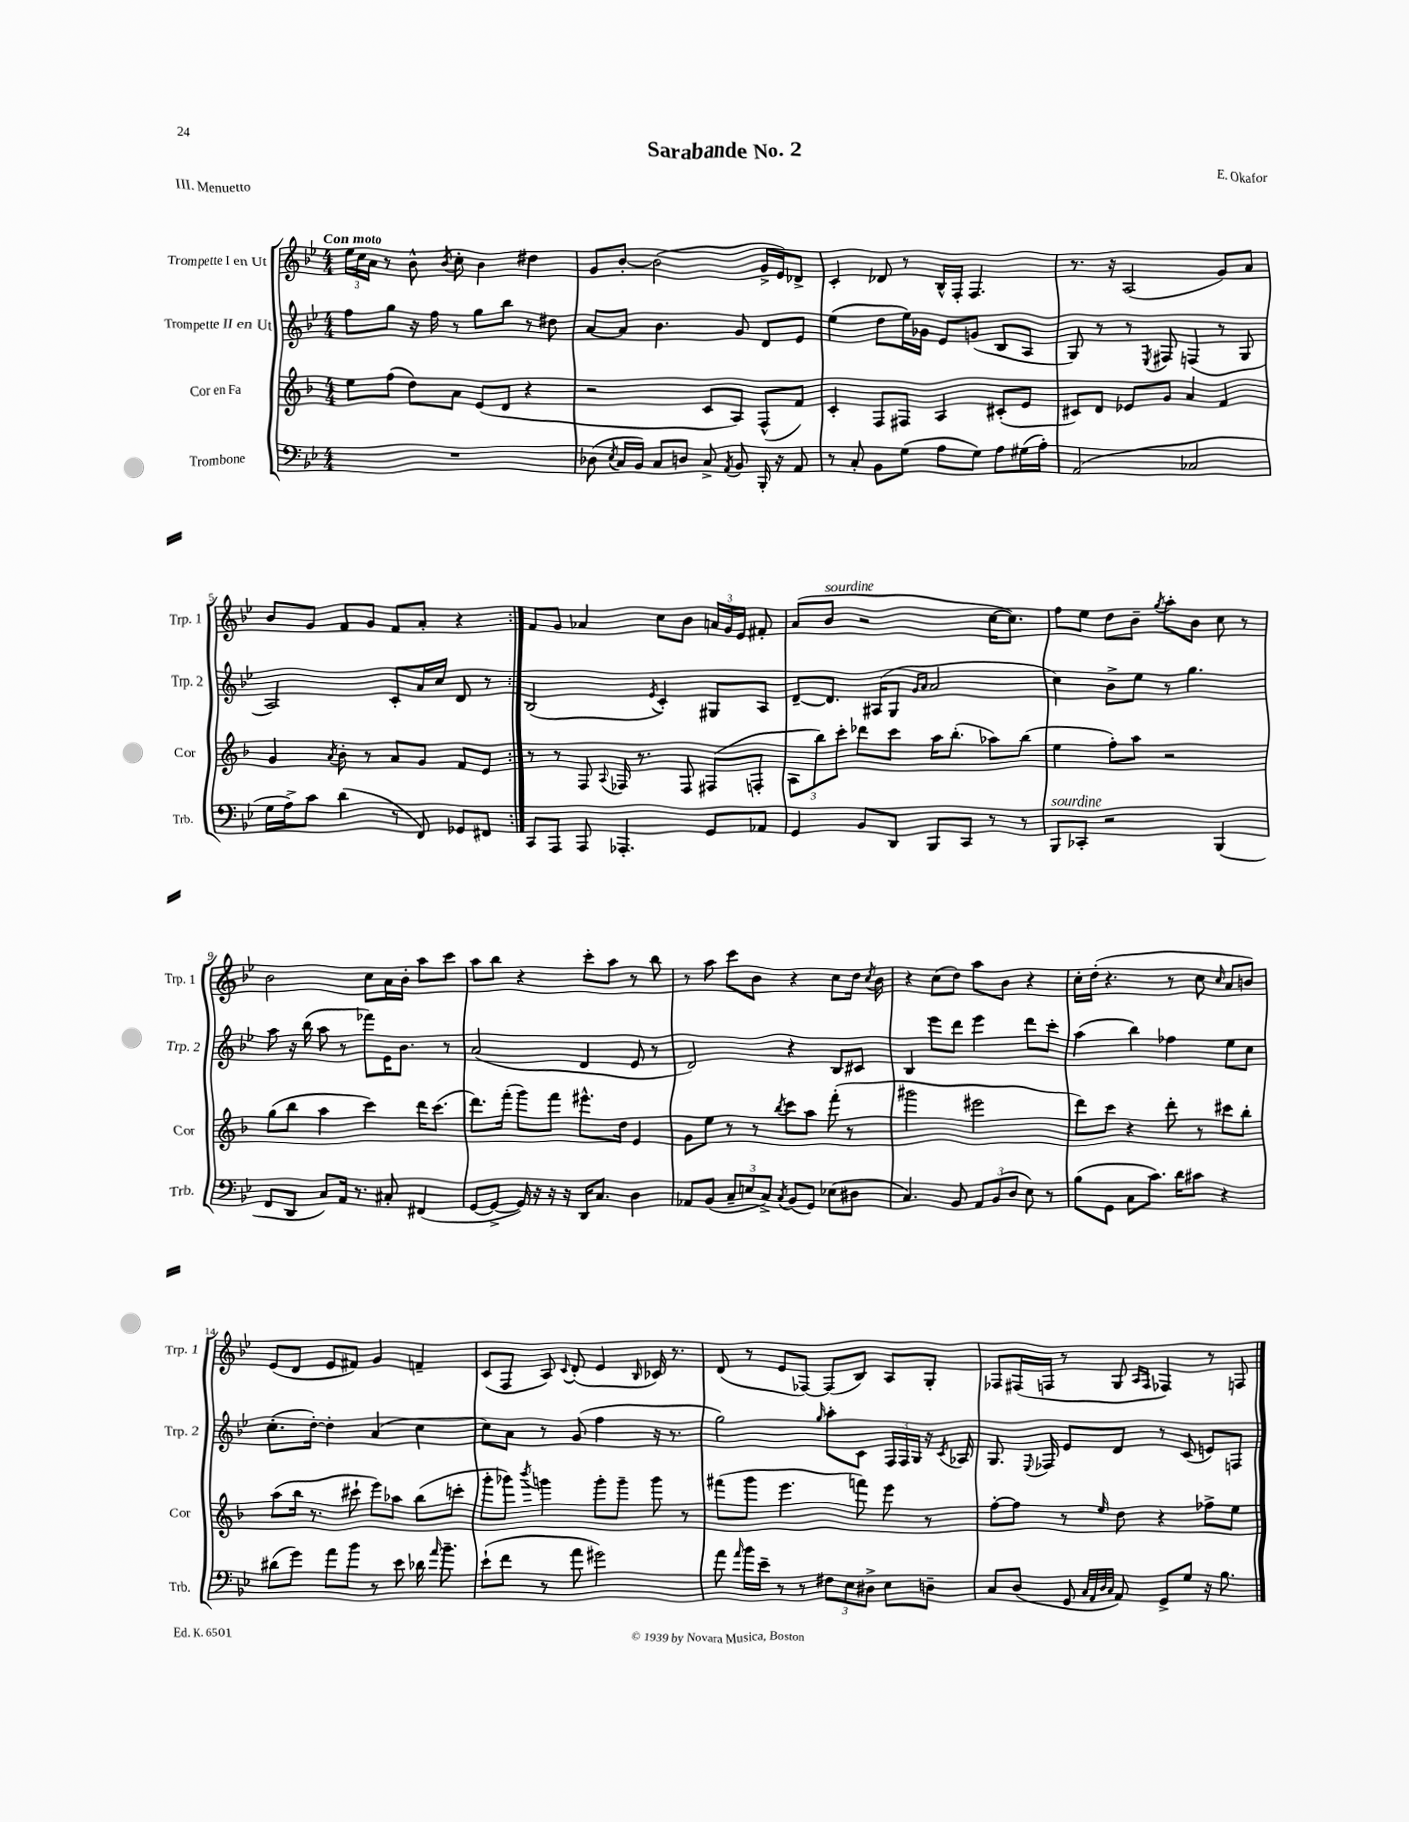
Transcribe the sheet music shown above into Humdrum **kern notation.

**kern	**kern	**kern	**kern
*part4	*part3	*part2	*part1
*staff4	*staff3	*staff2	*staff1
*I"Trombone	*I"Cor en Fa	*I"Trompette II en Ut	*I"Trompette I en Ut
*I'Trb.	*I'Cor	*I'Trp. 2	*I'Trp. 1
*clefF4	*clefG2	*clefG2	*clefG2
*k[b-e-]	*k[b-]	*k[b-e-]	*k[b-e-]
*M4/4	*M4/4	*M4/4	*M4/4
=1	=1	=1	=1
!	!	!	!LO:TX:a:B:t=Con moto
1r	8ee\L	8ff\L	24ee-\LL
.	.	.	24cc\
.	.	.	24a\JJ
.	(8ff\J	8gg\J	8r
.	8dd\L)	16r	8b-^^\
.	.	16ff\	.
.	.	.	8qb-/
.	8a\J	8r	8cc'\
.	(8e/L	8gg\L	4b-\
.	8d/J	8bb-\J	.
.	4r	8r	4dd#X\
.	.	8dd#X\	.
=2	=2	=2	=2
(8D-X\	2r	[8a/L	8g/L
8qE-/	.	.	.
16C/LL	.	8a/J]	[8b-'/J
16BB-/JJ)	.	.	.
8C/L	.	4.b-\	(2b-\]
8Dn/J	.	.	.
8C^/	8c/L	.	.
8qAA/	.	.	.
8BB-/	8A/J)	8g/	.
16BBB-'/	(8F^^/L	8d/L	16g^/LL
16r	.	.	16e-/J)
8AA/	8f/J)	8e-/J	8d-X^/J
=3	=3	=3	=3
8r	4c'/	(4ee-\	4c'/
8C'/	.	.	.
8BB-\L	8F/L	8dd\L	8d-X/
(8G\J	8F#X/J	16ee-\L)	8r
.	.	16g-X\JJ	.
8A\L	4A/	8e-/L	16B-^^/LL
.	.	.	16F'/JJ
8G\J)	.	(8gn/J	4.F/
8A\L	(8c#X'/L	8B-/L	.
(16G#X\L	8e/J	8A/J	.
16A'\JJ)	.	.	.
=4	=4	=4	=4
(2AA/	8c#X/L)	8G/)	8.r
.	8d/J	8r	.
.	.	.	16r
.	8e-X/L	8r	(2A/
.	.	8qE-/	.
.	8g/J	8F#X/	.
2C-X/	4a/	(4Fn/	.
.	4f/	8r	8g/L)
.	.	8G/	8a/J
!!LO:LB:g=z
=5	=5	=5	=5
16G\LL	4g/	2A/)	8b-/L
16A^\J)	.	.	.
8c\J	.	.	8g/J
.	8qa/	.	.
(4d\	8b-'\	.	8f/L
.	8r	.	8g/J
8r	8a/L	8c'/L	8f/L
8FF/)	8g/J	16a/L	8a'/J
.	.	16cc/JJ	.
8GG-X/L	8f/L	8d/	4r
8FF#X/J	8e/J	8r	.
=6:|!	=6:|!	=6:|!	=6:|!
8CC/L	8r	(2B-/	8f/L
8AAA/J	8r	.	8g/J
8AAA/	8F/	.	4a-X/
.	8qqA/	.	.
4.AAA-X'/	16F-X/	.	.
.	8.r	.	.
.	.	8qe-/	.
.	.	4c'/)	8cc\L
.	8F-/	.	8b-\J
8GG/L	(8F#X/L	8G#X/L	24an/LL
.	.	.	24g/
.	.	.	24e-/JJ
8AA-X/J	8Fn'/J	8A/J	8f#X'/
=7	=7	=7	=7
4GG/	12A\L	[8d~/L	(8a/L
.	12bb-\)	.	.
!	!	!	!LO:TX:a:i:t=sourdine
.	.	8.d/J]	8b-/J
.	12ccc'\J	.	.
8BB-/L	8ddd-X\L	.	2r
.	.	(16A#X/KL	.
8DD/J	8ccc\J	8G/J	.
.	.	16qqg/LL	.
.	.	16qqa/JJ	.
8BBB-/L	16aa\KL	2a/	.
.	(8.bb-'\J	.	.
8CC/J	.	.	.
8r	8aa-X\L)	.	[16cc\KL
.	.	.	8.cc\J])
8r	(8bb-\J	.	.
=8	=8	=8	=8
!LO:TX:a:i:t=sourdine	!	!	!
8BBB-/L	4ee\	4cc\)	8ff\L
8CC-X'/J	.	.	8ee-\J
2r	8ff'\L)	8b-^\L	8dd\L
.	8aa\J	8ee-\J	8b-~\J
.	.	.	8qgg/
.	2r	8r	8aa'\L
.	.	4.gg\	8b-\J
(4BBB-/	.	.	8cc\
.	.	.	8r
!!LO:LB:g=z
=9	=9	=9	=9
8FF/L	(8gg\L	8aa\	2b-\
8DD/J	8bb-\J	16r	.
.	.	(16bb-\	.
8C/L)	4aa\	8aa\	.
16AA/Jk	.	8r	.
8.r	.	.	.
.	4ccc\)	8fff-X\L)	8cc\L
8C#X'/	.	16e-\K	16a\L
.	.	8.b-\J	16b-'\JJ
(4FF#X/	16ddd\KL	.	8aa\L
.	(8.ccc\J	.	.
.	.	8r	8ccc\J
=10	=10	=10	=10
[8GG/L	8.ddd\L)	(2a/	8aa\L
8GG^/J_	.	.	8bb-\J
.	(16fff'\Jk	.	.
16GG/])	8ggg\L)	.	4r
16r	.	.	.
16r	8fff\J	.	.
16r	.	.	.
16DD/KL	8.eee#X^^\L	4d/	8ccc'\L
8.C/J	.	.	.
.	.	.	8aa\J
.	16dd\Jk	.	.
4D\	4e/	8e-/	8r
.	.	8r	8bb-\
=11	=11	=11	=11
8AA-X/L	8g\L	2d/)	8r
(8BB-/J	8ee\J	.	8aa\
12C~/L	8r	.	8ccc\L
12En/	.	.	.
.	8r	.	8b-\J
12C^/J)	.	.	.
8qC/	8qbb-/	.	.
(8BB-/L	8ccc\L	4r	4r
8GG/J)	8aa\J	.	.
(8E-X\L	(8fff'\	8B-/L	8cc\L
8D#X\J	8r	8c#X/J	16dd\Jk
.	.	.	8qcc/
.	.	.	16b-\
=12	=12	=12	=12
4.C/)	2ggg#X\	4B-/	4r
.	.	8eee-\L	(8cc\L
8BB-/	.	8ddd\J	8dd\J)
12AA/L	2eee#X\	4eee-\	8aa\L
(12BB-/	.	.	.
.	.	.	8b-\J
12D/J	.	.	.
8E-\)	.	8ddd\L	4r
8r	.	8ccc'\J	.
=13	=13	=13	=13
(8B-\L	8ddd\L)	(4aa\	16cc'\LL
.	.	.	(16dd'\JJ
8GG\J	8ccc\J	.	4.r
8C\L	4r	4bb-\)	.
8.c\J)	.	.	.
.	8ddd'\	4ff-X\	8r
16d\KL	.	.	.
8c#X\J	8r	.	8cc\
.	.	.	16qqcc/
4r	8ccc#X\L	8ee-\L	8a/L
.	8bb-'\J	8cc\J	8bn/J)
!!LO:LB:g=z
=14	=14	=14	=14
(8d#X\L	(8aa\L	(8.cc'\L	(8e-/L
8g\J)	16bb-\Jk	.	8d/J
.	8.r	[16dd'\Jk)	.
8a\L	.	4dd'\]	8e-/L
8b-\J	8ccc#X`\	.	8f#X/J)
8r	8eee\L)	(4a/	4g/
8e-\	8aa-X\J	.	.
16d-X\	(8bb-\L	4cc\	4fn~/
16qqa/	.	.	.
8.b-~\	.	.	.
.	8cccn'\J	.	.
=15	=15	=15	=15
(8e-`\L	8ggg'\L	8cc\L)	(8c/L
8f\J	8ggg-X\J)	8a\J	8F/J
.	8qbbb-/	.	.
8r	4gggn\	8r	8A/)
.	.	.	8qqc/
8a\	.	(8g/	(8d'/
2g#X\)	8ggg'\L	4ff\	4e-/
.	8ggg~\J	.	.
.	.	.	16qqB-/
.	8ggg\	16r	16c-X/)
.	.	8.r	8.r
.	8r	.	.
=16	=16	=16	=16
8a\	(8fff#X\L	2gg\)	(8d/
16qqa/	.	.	.
16b-\LL	8ggg\J	.	8r
16e-~\JJ	.	.	.
8r	4.eee\	.	8e-/L
8r	.	.	[8F-X/J)
.	.	16qqgg/	.
12F#X\L	.	8aa'\L	(8F-/L]
12E-\	.	.	.
.	8fffn\)	8c\J	8B-/J)
12D#X^\J	.	.	.
8E-\L	8eee\	24F/LL	8A/L
.	.	24F/	.
.	.	24G/JJ	.
8Dn~\J	8r	16r	8G'/J
.	.	8qc/	.
.	.	16A-X/	.
=17	=17	=17	=17
8C/L	[8ff'\L	8.G/	8F-X/L
(8D/J	8ff\J]	.	(16F#X/L
.	.	8qqE-/	.
.	.	16F-X/	16Fn/JJ
8GG/	8r	8e-/L	8r
32qqC/LLL	.	.	.
32qqAA/	.	.	.
32qqD/	.	.	.
32qqC/JJJ	16qqee/	.	.
8AA/)	8dd\	8d/J	8G/
.	.	.	16qqA/LL
.	.	.	16qqF/JJ
8GG^/L	4r	8r	4F-X/)
8G/J	.	(8c/	.
16r	8ff-X^\L	8en/L)	8r
8.B-\	.	.	.
.	8ee\J	8Fn/J	8Fn/
==	==	==	==
*-	*-	*-	*-
